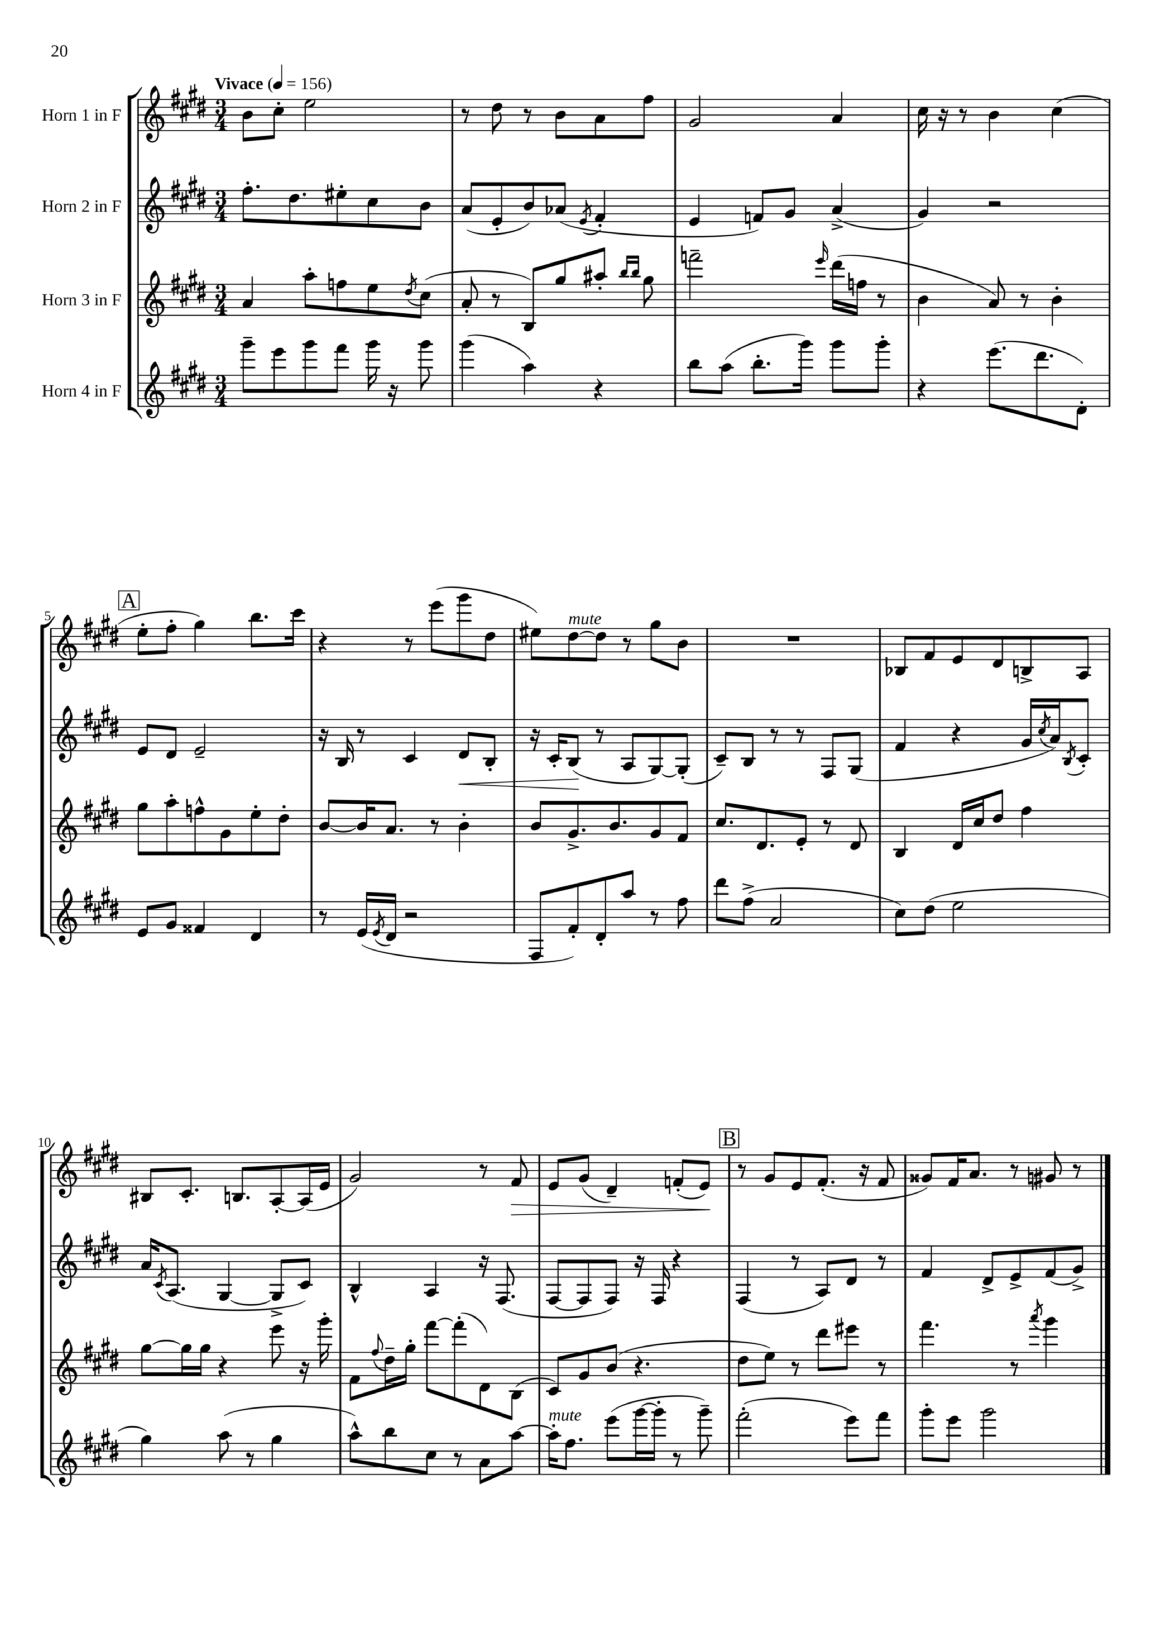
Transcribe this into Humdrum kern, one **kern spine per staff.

**kern	**kern	**kern	**kern
*staff4	*staff3	*staff2	*staff1
*clefG2	*clefG2	*clefG2	*clefG2
*k[f#c#g#d#]	*k[f#c#g#d#]	*k[f#c#g#d#]	*k[f#c#g#d#]
*M3/4	*M3/4	*M3/4	*M3/4
*MM156	*MM156	*MM156	*MM156
8ggg#~\L	4a/	8.ff#'\L	8b\L
8eee\	.	.	8cc#'\J
.	.	8.dd#\	.
8ggg#\	8aa'\L	.	2ee\
8fff#\J	8ff\	8ee#'\	.
16ggg#\	8ee\	8cc#\	.
16r	.	.	.
.	8qdd#/	.	.
8ggg#\	(8cc#\J	8b\J	.
=	=	=	=
(4ggg#\	8a'/	(8a/L	8r
.	8r	8e'/	8dd#\
4aa\)	8B/L)	8b/)	8r
.	8gg#/	(8a-/J	8b\L
.	.	8qe/	.
4r	8aa#'/J	4f#'/	8a\
.	16qqbb/LL	.	.
.	16qqbb/JJ	.	.
.	8gg#\	.	8ff#\J
=	=	=	=
8bb\L	2fff~\	4e/	2g#/
(8aa\J	.	.	.
8.bb'\L	.	8f/L)	.
.	.	8g#/J	.
16ggg#\Jk)	.	.	.
.	16qqeee/	.	.
8ggg#\L	(16ddd#\LL	(4a^/	4a/
.	16ff\JJ	.	.
8ggg#'\J	8r	.	.
=	=	=	=
4r	4b\	4g#/)	16cc#\
.	.	.	16r
.	.	.	8r
(8.eee\L	8a/)	2r	4b\
.	8r	.	.
8.ddd#\	.	.	.
.	4b'\	.	(4cc#\
8d#'\J)	.	.	.
=	=	=	=
8e/L	8gg#\L	8e/L	8ee'\L
8g#/J	8aa'\	8d#/J	8ff#'\J
4f##/	8ff^^\	2e~/	4gg#\)
.	8g#\	.	.
4d#/	8ee'\	.	8.bb\L
.	8dd#'\J	.	.
.	.	.	16ccc#\Jk
=	=	=	=
8r	[8b/L	16r	4r
.	.	16B/	.
(16e/LL	16b/]K	8r	.
8qe/	.	.	.
16d#/JJ	8.a/J	.	.
2r	.	4c#/	8r
.	8r	.	(8eee\L
.	4b'\	8d#/L	8ggg#\
.	.	8B'/J	8dd#\J
=	=	=	=
8F#/L	8b/L	16r	8ee#\L)
.	.	16c#'/LK	.
8f#'/)	8.g#^/	(8B/J	[8dd#\
8d#'/	.	8r	8dd#\]J
.	8.b/	.	.
8aa/J	.	8A/L	8r
8r	8g#/	[8G#/)	8gg#\L
8ff#\	8f#/J	(8G#'/]J	8b\J
=	=	=	=
8ddd#\L	8.cc#/L	8c#~/L)	2.r
(8ff#^\J	.	8B/J	.
.	8.d#/	.	.
2a/	.	8r	.
.	8e'/J	8r	.
.	8r	8F#/L	.
.	8d#/	(8G#/J	.
=	=	=	=
8cc#\L)	4B/	4f#/	8B-/L
(8dd#\J	.	.	8f#/
2ee\	16d#/LL	4r	8e/
.	16cc#/J	.	.
.	8dd#/J	.	8d#/
.	4ff#\	16g#/LL	8B^/
.	.	8qcc#/	.
.	.	16a/J)	.
.	.	8qB/	.
.	.	8c#'/J	8A/J
=	=	=	=
4gg#\)	[8gg#\L	16a/LK	8B#/L
.	.	8qc#/	.
.	.	(8.A/J	.
.	16gg#\]L	.	8.c#'/J
.	16gg#\JJ	.	.
(8aa\	4r	[4G#/	.
.	.	.	8.B/L
8r	.	.	.
4gg#\	8eee\	8G#^/]L	[8A'/
.	16r	8c#/J)	(16A/]L
.	16ggg#'\	.	16e/JJ
=	=	=	=
8aa^^\L)	8f#\L	4B^^/	2g#/)
.	8qqff#/	.	.
8bb\	16dd#~\L	.	.
.	16gg#'\JJ	.	.
8cc#\J	[8fff#\L	4A/	.
8r	(8fff#'\]	.	.
8a\L	8d#\)	16r	8r
.	.	(8.F#/	.
[8aa\J	(8B\J	.	8f#/
=	=	=	=
16aa'\]LK	8c#/L)	[8F#/L	8e/L
8.ff#\J	.	.	.
.	8g#/	8F#/]	(8g#/J
(8eee\L	(8b/J	8F#/J)	4d#~/)
[16ggg#\L	4.r	16r	.
16ggg#'\]JJ	.	16F#/	.
8r	.	4r	(8f'/L
8ggg#~\)	.	.	8e/J)
=	=	=	=
(2fff#'\	8dd#\L	(4F#/	8r
.	8ee\J)	.	8g#/L
.	8r	8r	8e/
.	8ddd#\L	8A/L)	(8.f#'/J
8eee\L)	8eee#\J	8d#/J	.
.	.	.	16r
8fff#\J	8r	8r	8f#/
=	=	=	=
8ggg#'\L	4.fff#\	4f#/	8g##/L)
8eee\J	.	.	16f#/K
.	.	.	8.a/J
2ggg#\	.	8d#^/L	.
.	8r	8e^/	8r
.	8qaaa/	.	.
.	4ggg#\	(8f#/	8g#/
.	.	8g#^/J)	8r
==	==	==	==
*-	*-	*-	*-
